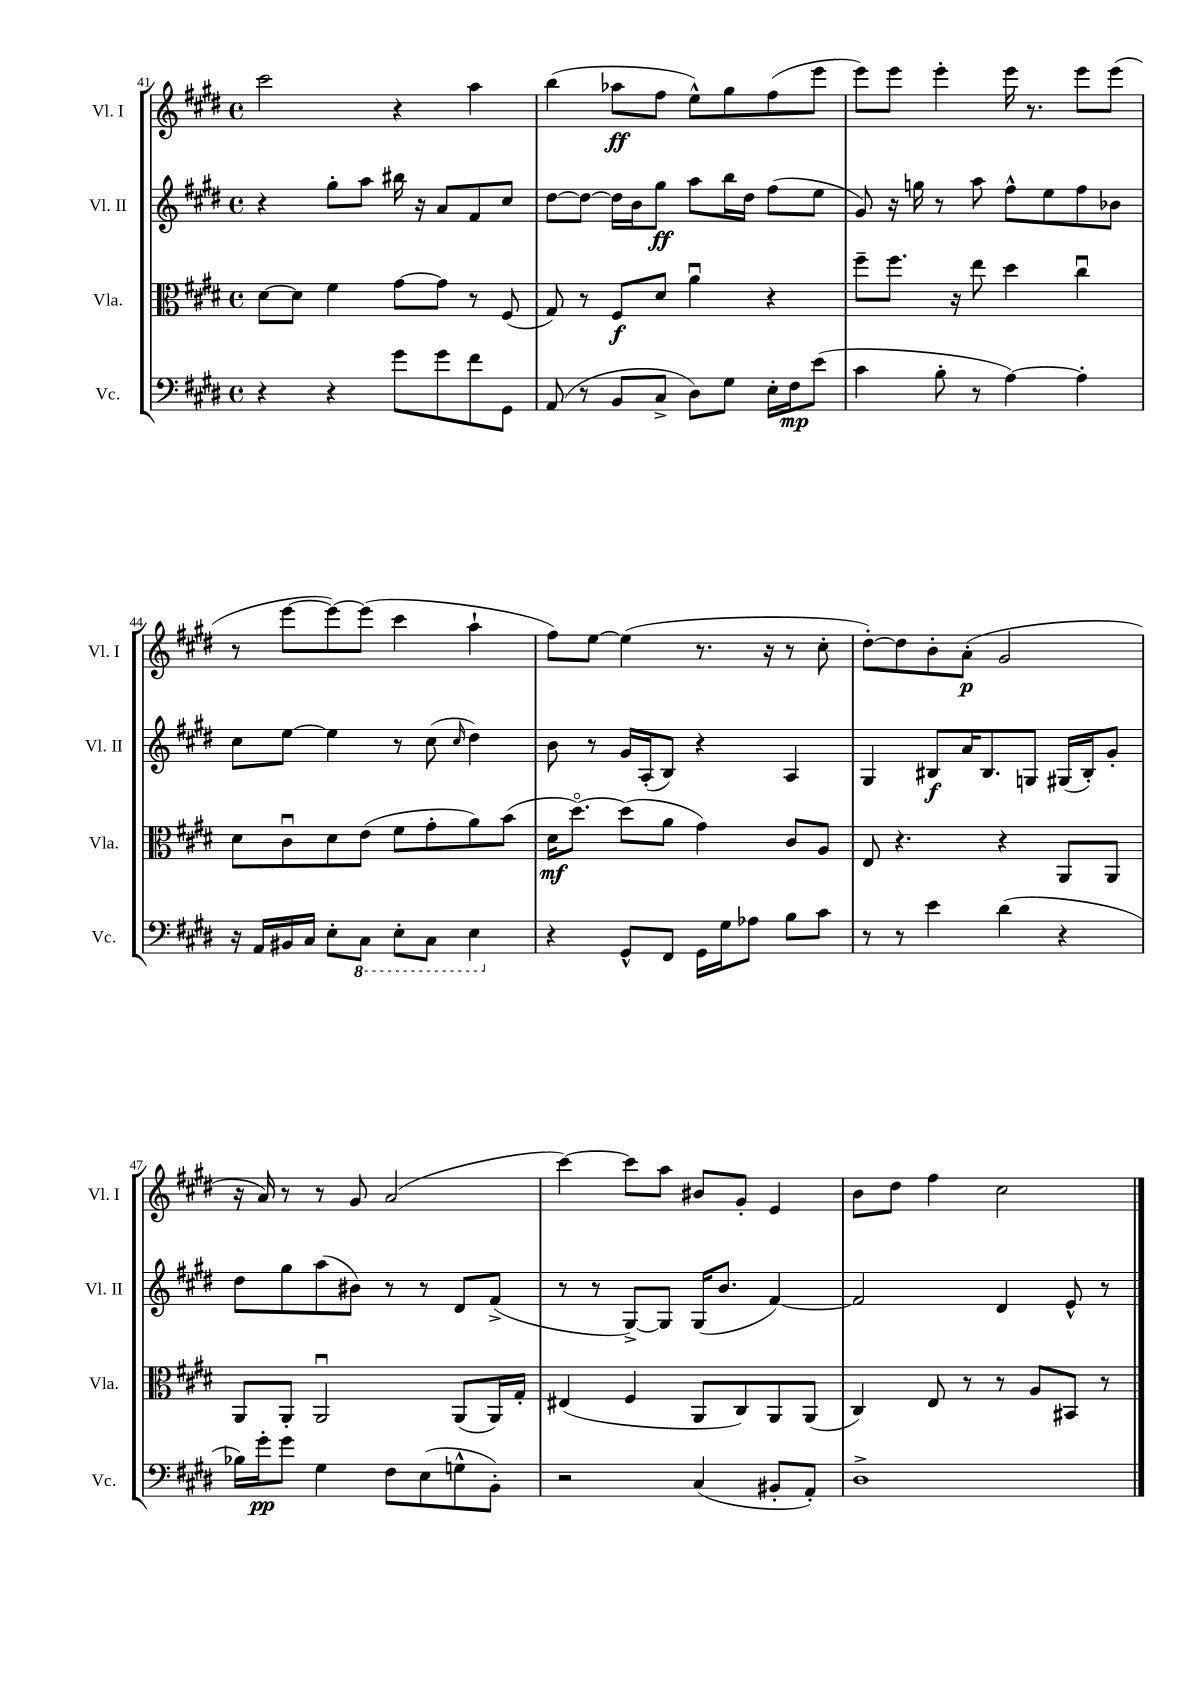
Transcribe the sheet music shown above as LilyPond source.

<<
\new StaffGroup <<
\new Staff = "s0" \with { instrumentName = "Vl. I" shortInstrumentName = "Vl. I" } {
    \clef treble \key e \major \defaultTimeSignature \time 4/4
    cis'''2 r4 a''4 |
    b''4( aes''8\ff fis''8 e''8-^) gis''8 fis''8( e'''8 |
    e'''8) e'''8 e'''4-. e'''16 r8. e'''8 e'''8( |
    r8 e'''8~ e'''8~) e'''8( cis'''4 a''4-! |
    fis''8) e''8~ e''4( r8. r16 r8 cis''8-. |
    dis''8~-.) dis''8 b'8-. a'8-.\p( gis'2 |
    r16 a'16) r8 r8 gis'8 a'2( |
    cis'''4~) cis'''8 a''8 bis'8 gis'8-. e'4 |
    b'8 dis''8 fis''4 cis''2 \bar "|." |
}
\new Staff = "s1" \with { instrumentName = "Vl. II" shortInstrumentName = "Vl. II" } {
    \clef treble \key e \major \defaultTimeSignature \time 4/4
    r4 gis''8-. a''8 bis''16 r16 a'8 fis'8 cis''8 |
    dis''8~ dis''8~ dis''16 b'16 gis''8\ff a''8 b''16 dis''16 fis''8( e''8 |
    gis'8) r16 g''16 r8 a''8 fis''8-^ e''8 fis''8 bes'8 |
    cis''8 e''8~ e''4 r8 cis''8( \grace { cis''16 } dis''4) |
    b'8 r8 gis'16 a16-.( b8) r4 a4 |
    gis4 bis8\f a'16 bis8. g8 gis16( bis16-.) gis'8-. |
    dis''8 gis''8 a''8( bis'8) r8 r8 dis'8 fis'8->( |
    r8 r8 gis8~->) gis8 gis16( b'8. fis'4~) |
    fis'2 dis'4 e'8-^ r8 \bar "|." |
}
\new Staff = "s2" \with { instrumentName = "Vla." shortInstrumentName = "Vla." } {
    \clef alto \key e \major \defaultTimeSignature \time 4/4
    dis'8~ dis'8 fis'4 gis'8~ gis'8 r8 fis8( |
    gis8) r8 fis8\f dis'8 a'4\downbow r4 |
    fis''8-- fis''8. r16 e''8 dis''4 cis''4\downbow |
    dis'8 cis'8\downbow dis'8 e'8( fis'8 gis'8-. a'8) b'8( |
    dis'16\mf dis''8.~\flageolet) dis''8( a'8 gis'4) cis'8 a8 |
    e8 r4. r4 a,8 a,8 |
    a,8 a,8-. a,2\downbow a,8( a,16) gis16-. |
    eis4( fis4 a,8 cis8) a,8 a,8( |
    cis4) e8 r8 r8 a8 bis,8 r8 \bar "|." |
}
\new Staff = "s3" \with { instrumentName = "Vc." shortInstrumentName = "Vc." } {
    \clef bass \key e \major \defaultTimeSignature \time 4/4
    r4 r4 gis'8 gis'8 fis'8 gis,8 |
    a,8( r8 b,8 cis8-> dis8) gis8 e16-. fis16\mp e'8( |
    cis'4 b8-. r8 a4~) a4-. |
    r16 a,16 bis,16 cis16 e8-. \ottava #-1 cis,8 e,8-. cis,8 e,4 \ottava #0 |
    r4 gis,8-^ fis,8 gis,16 gis16 aes8 b8 cis'8 |
    r8 r8 e'4 dis'4( r4 |
    bes16) gis'16-.\pp gis'8 gis4 fis8 e8( g8-^ b,8-.) |
    r2 cis4( bis,8-. a,8-.) |
    dis1-> \bar "|." |
}
>>
>>
\layout { \context { \Score currentBarNumber = #41 } }
